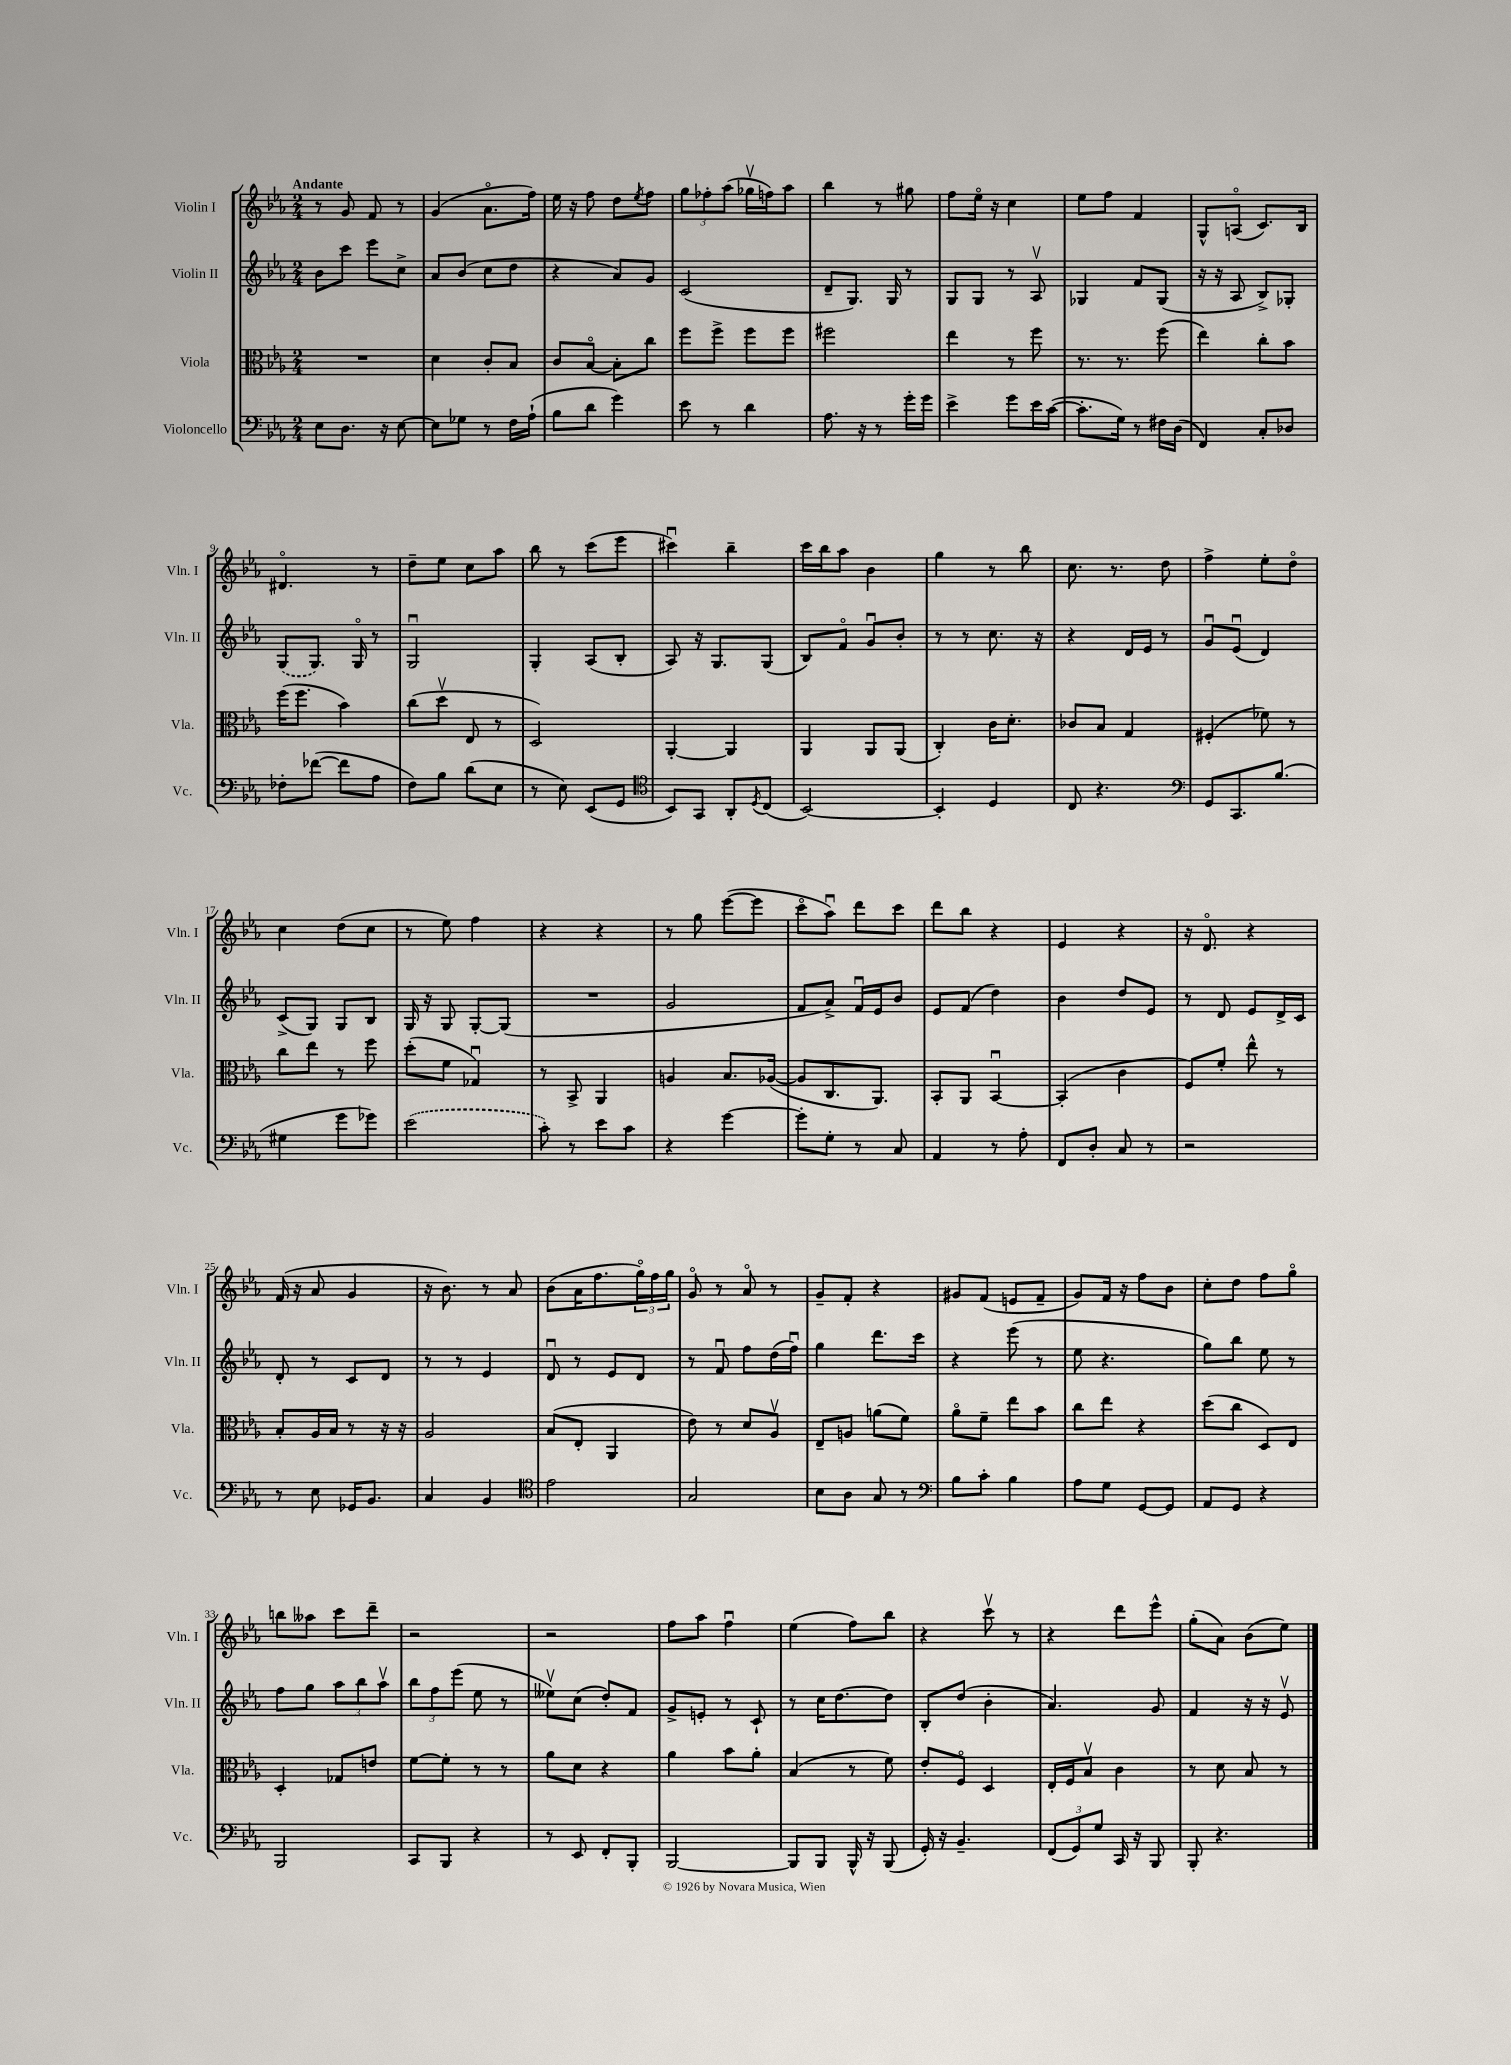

**kern	**kern	**kern	**kern
*part4	*part3	*part2	*part1
*staff4	*staff3	*staff2	*staff1
*I"Violoncello	*I"Viola	*I"Violin II	*I"Violin I
*I'Vc.	*I'Vla.	*I'Vln. II	*I'Vln. I
*clefF4	*clefC3	*clefG2	*clefG2
*k[b-e-a-]	*k[b-e-a-]	*k[b-e-a-]	*k[b-e-a-]
*M2/4	*M2/4	*M2/4	*M2/4
=1	=1	=1	=1
!	!	!	!LO:TX:a:B:t=Andante
8E-\L	2r	8b-\L	8r
8.D\J	.	8ccc\J	8g/
.	.	8eee-\L	8f/
16r	.	.	.
[8E-\	.	8cc^\J	8r
=2	=2	=2	=2
8E-\L]	4d\	8a-/L	(4g/
8G-X\J	.	(8b-/J	.
8r	8c'/L	8cc\L	8.a-\L
16F\LL	8B-/J	8dd\J	.
(16A-`\JJ	.	.	16ff\Jk)
=3	=3	=3	=3
8B-\L	8c/L	4r	16ee-\
.	.	.	16r
8d\J	[8B-/J	.	8ff\
4g\)	8B-'\L]	8a-/L)	8dd\L
.	.	.	8qee-/
.	8cc\J	8g/J	8ff\J
=4	=4	=4	=4
8e-\	8ff\L	(2c/	12gg\L
.	.	.	12ff-X'\
8r	8ff^\J	.	.
.	.	.	(12aa-\J
4d\	8ff\L	.	16gg-Xv\LL
.	.	.	16ffn\J)
.	8ff\J	.	8aa-\J
=5	=5	=5	=5
8.A-\	2ff#X\	8d~/L	4bb-\
.	.	8.G/J)	.
16r	.	.	.
8r	.	.	8r
.	.	16G/	.
16g'\LL	.	8r	8gg#X\
16g\JJ	.	.	.
=6	=6	=6	=6
4e-^\	4ee-\	8G/L	8ff\L
.	.	8G/J	16ee-\Jk
.	.	.	16r
8g\L	8r	8r	4cc\
16e-\L	8ff\	8A-v/	.
([16c\JJ	.	.	.
=7	=7	=7	=7
8.c'\L]	8.r	4G-X/	8ee-\L
.	.	.	8ff\J
16G\Jk)	8.r	.	.
8r	.	8f/L	4f/
16F#X\LL	(8ff\	(8G-/J	.
(16D\JJ	.	.	.
=8	=8	=8	=8
4FF/)	4ee-\)	16r	8G^^/L
.	.	16r	.
.	.	8A-/	(8An/J
8C'/L	8cc'\L	8B-^/L)	8.c/L)
8D-X/J	8b-\J	8G-X'/J	.
.	.	.	16B-/Jk
!!LO:LB:g=z
=9	=9	=9	=9
8F-X'\L	(16ff\KL	(8G/L	4.d#X/
.	8.ff\J	.	.
([8f-X\J	.	8.G/J)	.
8f-\L]	4b-\)	.	.
.	.	16G/	.
8A-\J	.	8r	8r
=10	=10	=10	=10
8F\L)	(8cc\L	2Gu/	8dd~\L
8B-\J	8ddv\J	.	8ee-\J
(8d\L	8E-/	.	8cc\L
8E-\J	8r	.	8aa-\J
=11	=11	=11	=11
8r	2D/)	4G'/	8bb-\
8E-\)	.	.	8r
(8EE-/L	.	(8A-/L	(8ccc\L
8GG/J	.	8B-'/J	8eee-\J
=12	=12	=12	=12
*clefC4	*	*	*
8BB-/L)	[4AA-'/	8A-/)	4ccc#Xu\)
8GG/J	.	16r	.
.	.	8.G/L	.
8AA-'/L	4AA-/]	.	4bb-~\
8qD/	.	.	.
(8C/J	.	(8G/J	.
=13	=13	=13	=13
[2BB-/)	4AA-/	8B-/L)	16ccc\LL
.	.	.	16bb-\J
.	.	8f/J	8aa-\J
.	8AA-/L	8gu/L	4b-\
.	(8AA-/J	8b-'/J	.
=14	=14	=14	=14
4BB-'/]	4C'/)	8r	4gg\
.	.	8r	.
4D/	16c\KL	8.cc\	8r
.	8.d'\J	.	.
.	.	.	8bb-\
.	.	16r	.
=15	=15	=15	=15
8C/	8c-X/L	4r	8.cc\
4.r	8B-/J	.	.
.	.	.	8.r
.	4G/	16d/LL	.
.	.	16e-/JJ	.
.	.	8r	8dd\
=16	=16	=16	=16
*clefF4	*	*	*
8GG/L	(4F#X'/	8gu/L	4ff^\
8.CC/	.	(8e-u/J	.
.	8f-X\)	4d/)	8ee-'\L
(8.B-/J	.	.	.
.	8r	.	8dd\J
!!LO:LB:g=z
=17	=17	=17	=17
4G#X\	8cc\L	(8c^/L	4cc\
.	8ee-\J	8G/J)	.
8g\L	8r	8G/L	(8dd\L
8g-X\J)	8ff\	8B-/J	8cc\J
=18	=18	=18	=18
(2e-\	(8dd'\L	16G/	8r
.	.	16r	.
.	8f\J	8G/	8ee-\)
.	4G-Xu/)	[8G'/L	4ff\
.	.	(8G/J]	.
=19	=19	=19	=19
8c'\)	8r	2r	4r
8r	8BB-^/	.	.
8e-\L	4AA-/	.	4r
8c\J	.	.	.
=20	=20	=20	=20
4r	4An/	2g/	8r
.	.	.	8gg\
[4g\	8.B-/L	.	([8eee-\L
.	.	.	8eee-\J]
.	([16A-X/Jk	.	.
=21	=21	=21	=21
8g'\L]	8A-/L]	8f/L	8ccc\L
8G'\J	8.C/	8a-^/J)	8aa-u\J)
8r	.	16fu/LL	8ddd\L
.	8.AA-/J)	16e-/J	.
8C/	.	8b-/J	8ccc\J
=22	=22	=22	=22
4AA-/	8BB-'/L	8e-/L	8ddd\L
.	8AA-/J	(8f/J	8bb-\J
8r	[4BB-u/	4dd\)	4r
8A-'\	.	.	.
=23	=23	=23	=23
8FF/L	(4BB-'/]	4b-\	4e-/
8D'/J	.	.	.
8C/	4c\	8dd/L	4r
8r	.	8e-/J	.
=24	=24	=24	=24
2r	8F/L)	8r	16r
.	.	.	8.d/
.	8f'/J	8d/	.
.	8ee-^^\	8e-/L	4r
.	8r	16d^/L	.
.	.	16c/JJ	.
!!LO:LB:g=z
=25	=25	=25	=25
8r	8B-'/L	8d'/	(16f/
.	.	.	16r
8E-\	16A-/L	8r	8a-/
.	16B-/JJ	.	.
16GG-X/KL	8r	8c/L	4g/
8.BB-/J	.	.	.
.	16r	8d/J	.
.	16r	.	.
=26	=26	=26	=26
4C/	2A-/	8r	16r
.	.	.	8.b-\)
.	.	8r	.
4BB-/	.	4e-/	8r
.	.	.	8a-/
=27	=27	=27	=27
*clefC4	*	*	*
2e-\	(8B-/L	8du/	(8b-\L
.	8E-'/J	8r	16a-\K
.	.	.	8.ff\
.	4AA-/	8e-/L	.
.	.	8d/J	24gg\L)
.	.	.	24ff\
.	.	.	24gg\JJ
=28	=28	=28	=28
2G/	8e-\)	8r	8g/
.	8r	8fu/	8r
.	8d/L	8ff\L	8a-/
.	8A-v/J	(16dd\L	8r
.	.	16ffu\JJ)	.
=29	=29	=29	=29
8B-\L	8E-~/L	4gg\	8g~/L
8A-\J	8An/J	.	8f'/J
8G/	(8an\L	8.ddd\L	4r
8r	8f\J)	.	.
.	.	16ccc\Jk	.
=30	=30	=30	=30
*clefF4	*	*	*
8B-\L	8a-\L	4r	8g#X/L
8c'\J	8f~\J	.	(8f/J
4B-\	8ee-\L	(8eee-\	8en/L
.	8b-\J	8r	8f~/J
=31	=31	=31	=31
8A-\L	8cc\L	8ee-\	8g/L)
8G\J	8ee-\J	4.r	16f/Jk
.	.	.	16r
[8GG/L	4r	.	8ff\L
8GG/J]	.	.	8b-\J
=32	=32	=32	=32
8AA-/L	(8dd\L	8gg\L)	8cc'\L
8GG/J	8cc\J	8bb-\J	8dd\J
4r	8D/L)	8ee-\	8ff\L
.	8E-/J	8r	8gg\J
!!LO:LB:g=z
=33	=33	=33	=33
2BBB-/	4D'/	8ff\L	8bbn\L
.	.	8gg\J	8aa--X\J
.	8G-X/L	12aa-\L	8ccc\L
.	.	12bb-\	.
.	8en/J	.	8ddd~\J
.	.	12aa-v\J	.
=34	=34	=34	=34
8CC/L	[8f\L	12bb-\L	2r
.	.	12ff\	.
8BBB-/J	8f'\J]	.	.
.	.	(12eee-\J	.
4r	8r	8ee-\	.
.	8r	8r	.
=35	=35	=35	=35
8r	8a-\L	8ee--Xv\L)	2r
8EE-/	8d\J	(8cc\J	.
8FF'/L	4r	8dd'/L)	.
8BBB-'/J	.	8f/J	.
=36	=36	=36	=36
[2BBB-/	4a-\	8g^/L	8ff\L
.	.	8en'/J	8aa-\J
.	8b-\L	8r	4ffu\
.	8a-'\J	8c`/	.
=37	=37	=37	=37
8BBB-/L]	(4B-/	8r	(4ee-\
8BBB-/J	.	16cc\KL	.
.	.	[8.dd\	.
16BBB-^^/	8r	.	8ff\L)
16r	.	.	.
(8BBB-/	8f\)	8dd\J]	8bb-\J
=38	=38	=38	=38
16GG'/)	8e-'/L	8B-'/L	4r
16r	.	.	.
4.BB-~/	8F/J	(8dd/J	.
.	4D/	4b-'\	8cccv\
.	.	.	8r
=39	=39	=39	=39
(12FF/L	16E-'/LL	4.a-/)	4r
.	16F/J	.	.
12GG/)	.	.	.
.	8B-v/J	.	.
12G/J	.	.	.
16CC/	4c\	.	8ddd\L
16r	.	.	.
8BBB-/	.	8g/	8eee-^^\J
=40	=40	=40	=40
8BBB-'/	8r	4f/	(8gg'\L
4.r	8d\	.	8a-\J)
.	8B-/	16r	(8b-\L
.	.	16r	.
.	8r	8e-v/	8ee-\J)
==	==	==	==
*-	*-	*-	*-
